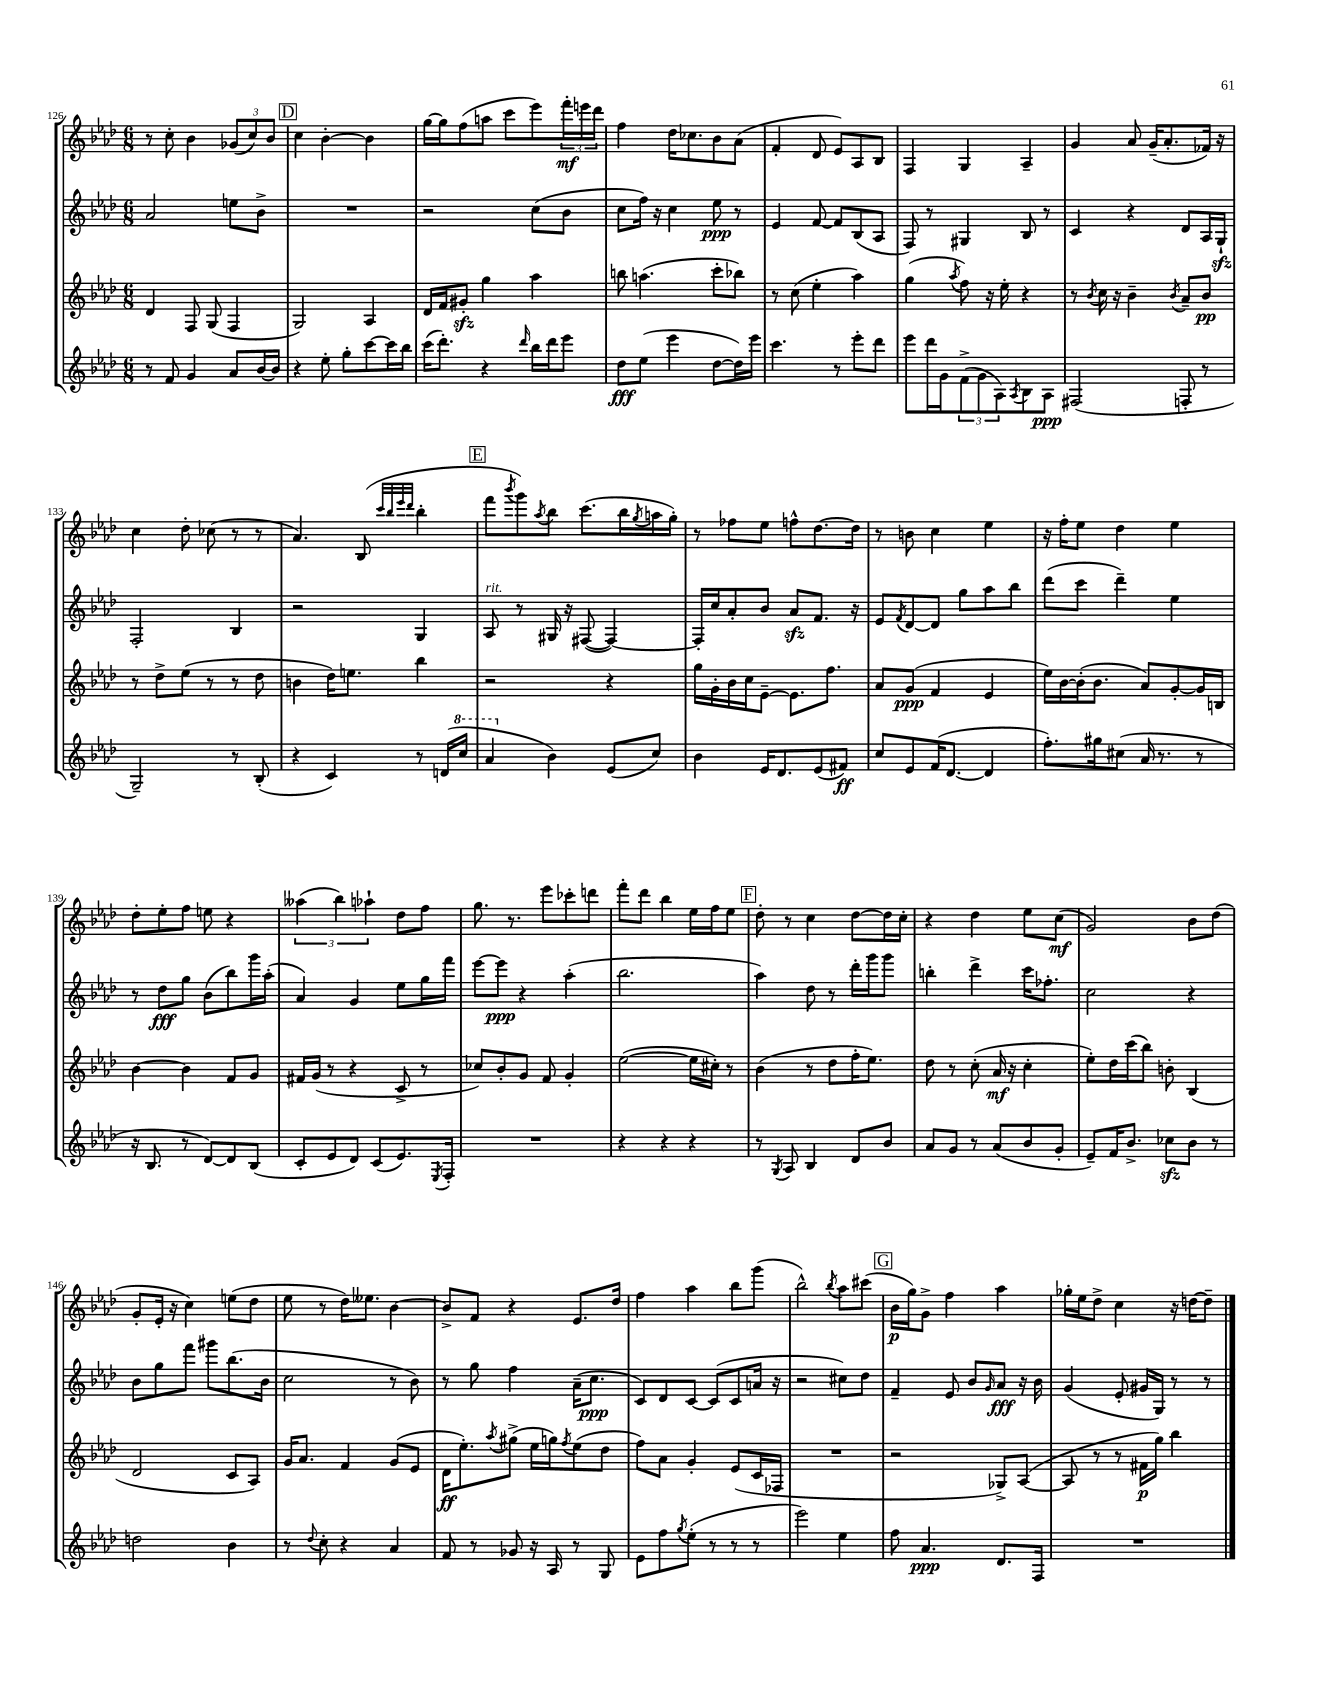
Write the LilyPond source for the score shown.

<<
\new StaffGroup <<
\new Staff = "s0" {
    \clef treble \key aes \major \numericTimeSignature \time 6/8
    r8 c''8-. bes'4 \tuplet 3/2 { ges'8( c''8) bes'8 } |
    \mark \markup { \box "D" } c''4 bes'4~-. bes'4 |
    g''16~ g''16 f''8( a''8 c'''8 ees'''8) \tuplet 3/2 { f'''16-.\mf e'''16 des'''16 } |
    f''4 des''16 ces''8. bes'8 aes'8( |
    f'4-. des'8 ees'8) aes8 bes8 |
    f4 g4 aes4-- |
    g'4 aes'8 g'16--( aes'8.-. fes'16) r16 |
    c''4 des''8-. ces''8( r8 r8 |
    aes'4.) bes8( \grace { c'''32 bes''32 ees'''32 des'''32 } bes''4-. |
    \mark \markup { \box "E" } f'''8 \acciaccatura { bes'''8 } g'''8) \acciaccatura { aes''8 } bes''8 c'''8.( bes''16 \acciaccatura { g''8 } a''16 g''16-.) |
    r8 fes''8 ees''8 f''8-^ des''8.~ des''16 |
    r8 b'8 c''4 ees''4 |
    r16 f''16-. ees''8 des''4 ees''4 |
    des''8-. ees''8-. f''8 e''8 r4 |
    \tuplet 3/2 { aeses''4( bes''4) aes''4-! } des''8 f''8 |
    g''8. r8. ees'''8 ces'''8-. d'''8 |
    f'''8-. des'''8 bes''4 ees''16 f''16 ees''8 |
    \mark \markup { \box "F" } des''8-. r8 c''4 des''8~ des''16 c''16-. |
    r4 des''4 ees''8 c''8\mf( |
    g'2) bes'8 des''8( |
    g'8-. ees'16-. r16 c''4) e''8( des''8 |
    ees''8 r8 des''16) eeses''8. bes'4~ |
    bes'8-> f'8 r4 ees'8. des''16 |
    f''4 aes''4 bes''8 g'''8( |
    bes''2-^) \acciaccatura { bes''8 } aes''8 cis'''8( |
    \mark \markup { \box "G" } bes'16\p g''16) g'8-> f''4 aes''4 |
    ges''16-. ees''16 des''8-> c''4 r16 d''16~ d''8-- \bar "|." |
}
\new Staff = "s1" {
    \clef treble \key aes \major \numericTimeSignature \time 6/8
    aes'2 e''8 bes'8-> |
    \mark \markup { \box "D" } R2. |
    r2 c''8( bes'8 |
    c''8 f''16) r16 c''4 ees''8\ppp r8 |
    ees'4 f'8~ f'8 bes8( aes8 |
    f8) r8 gis4 bes8 r8 |
    c'4 r4 des'8 aes16 g16-!\sfz |
    f2-. bes4 |
    r2 g4 |
    \mark \markup { \box "E" } aes8^\markup { \italic "rit." } r8 gis16 r16 fis8~( fis4~) |
    fis16-. c''16 aes'8-. bes'8 aes'8\sfz f'8. r16 |
    ees'8 \acciaccatura { f'8 } des'8~ des'8 g''8 aes''8 bes''8 |
    des'''8( c'''8 des'''4--) ees''4 |
    r8 des''8\fff g''8 bes'8( bes''8) g'''16 aes''16-.( |
    aes'4) g'4 ees''8 g''16 f'''16 |
    ees'''8~ ees'''8\ppp r4 aes''4-.( |
    bes''2. |
    \mark \markup { \box "F" } aes''4) des''8 r8 des'''16-. g'''16 g'''8 |
    b''4-. des'''4-> c'''16 fes''8.-. |
    c''2 r4 |
    bes'8 g''8 f'''8 gis'''8 bes''8.( bes'16 |
    c''2 r8 bes'8) |
    r8 g''8 f''4 aes'16--( c''8.\ppp |
    c'8) des'8 c'8~ c'8( c'8 a'16 r16 |
    r2 cis''8) des''8 |
    \mark \markup { \box "G" } f'4-- ees'8 bes'8 \grace { g'16 } aes'8\fff r16 bes'16 |
    g'4( ees'8-. gis'16 g16) r8 r8 \bar "|." |
}
\new Staff = "s2" {
    \clef treble \key aes \major \numericTimeSignature \time 6/8
    des'4 f8 g8( f4 |
    \mark \markup { \box "D" } g2) aes4 |
    des'16 f'16 gis'8-.\sfz g''4 aes''4 |
    b''8 a''4.( c'''8-. bes''8) |
    r8 c''8( ees''4-. aes''4) |
    g''4( \acciaccatura { aes''8 } f''8) r16 ees''16-. r4 |
    r8 \acciaccatura { bes'8 } c''16 r16 bes'4-- \acciaccatura { bes'8 } aes'8-- bes'8\pp |
    r8 des''8-> ees''8( r8 r8 des''8 |
    b'4 des''16) e''8. bes''4 |
    \mark \markup { \box "E" } r2 r4 |
    g''16 g'16-. bes'16 c''16 ees'8~-- ees'8. f''8. |
    aes'8 g'8\ppp( f'4 ees'4 |
    ees''16) bes'16~ bes'16-.( bes'8. aes'8) g'8~-. g'16 b16 |
    bes'4~ bes'4 f'8 g'8 |
    fis'16 g'16( r8 r4 c'8-> r8 |
    ces''8) bes'8-. g'8 f'8 g'4-. |
    ees''2~( ees''16 cis''16-.) r8 |
    \mark \markup { \box "F" } bes'4( r8 des''8 f''16-. ees''8.) |
    des''8 r8 c''8-.( aes'16\mf r16 c''4-. |
    ees''8-.) des''16 c'''16( bes''8) b'8-. bes4( |
    des'2 c'8 aes8) |
    g'16 aes'8. f'4 g'8( ees'8 |
    des'16\ff ees''8.-.) \acciaccatura { aes''8 } gis''8->( ees''16 g''16) \acciaccatura { f''8 } ees''8( des''8 |
    f''8) aes'8 g'4-. ees'8( c'16 fes16 |
    R2. |
    \mark \markup { \box "G" } r2 ges8->) aes8~( |
    aes8 r8 r8 fis'16\p g''16) bes''4 \bar "|." |
}
\new Staff = "s3" {
    \clef treble \key aes \major \numericTimeSignature \time 6/8
    r8 f'8 g'4 aes'8 bes'16~ bes'16 |
    \mark \markup { \box "D" } r4 ees''8-. g''8-. c'''8~ c'''16 bes''16 |
    c'''16( des'''8.-.) r4 \grace { des'''16 } bes''16 des'''16 ees'''8 |
    des''8\fff ees''8( ees'''4 des''8~ des''16) ees'''16 |
    c'''4. r8 ees'''8-. des'''8 |
    ees'''8 des'''16 g'16 \tuplet 3/2 { f'8->( g'8 aes8) } \acciaccatura { aes8 } bes8 aes8\ppp |
    fis2( f8-. r8 |
    g2--) r8 bes8-.( |
    r4 c'4) r8 d'16( \ottava #1 c'''16 |
    \mark \markup { \box "E" } aes''4 \ottava #0 bes'4) ees'8( c''8) |
    bes'4 ees'16 des'8. ees'8( fis'8\ff) |
    c''8 ees'8 f'16( des'8.~ des'4 |
    f''8.-.) gis''16 cis''8( aes'16 r8. r8 |
    r16 bes8. r8 des'8~) des'8 bes8( |
    c'8-. ees'8 des'8) c'8( ees'8.) \acciaccatura { ees8 } f16-. |
    R2. |
    r4 r4 r4 |
    \mark \markup { \box "F" } r8 \acciaccatura { g8 } aes8 bes4 des'8 bes'8 |
    aes'8 g'8 r8 aes'8( bes'8 g'8-. |
    ees'8--) f'16 bes'8.-> ces''8\sfz bes'8 r8 |
    d''2 bes'4 |
    r8 \appoggiatura { des''8 } c''8-. r4 aes'4 |
    f'8 r8 ges'8 r16 aes16 r8 g8 |
    ees'8 f''8 \acciaccatura { g''8 } ees''8-.( r8 r8 r8 |
    ees'''2) ees''4 |
    \mark \markup { \box "G" } f''8 aes'4.\ppp des'8. f16 |
    R2. \bar "|." |
}
>>
>>
\layout { \context { \Score currentBarNumber = #126 } }
